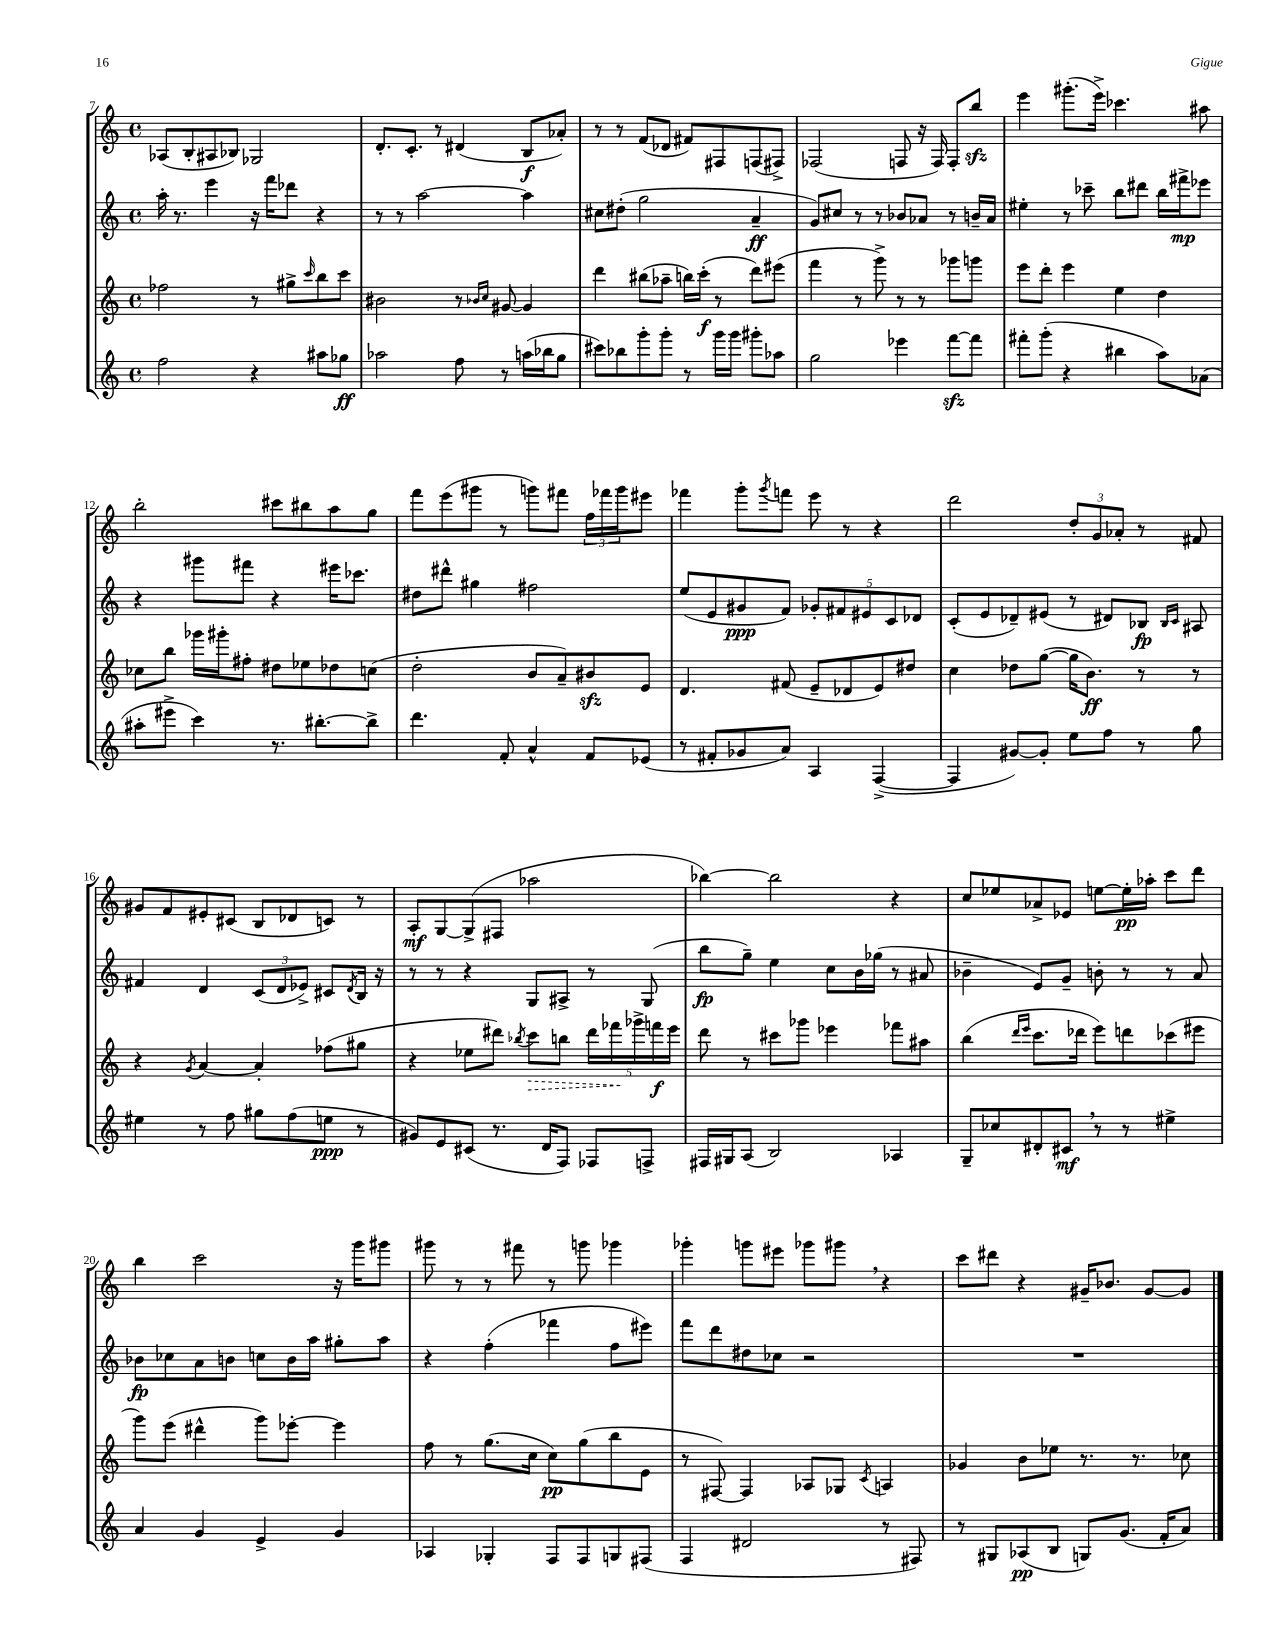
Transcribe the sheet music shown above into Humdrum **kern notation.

**kern	**kern	**kern	**kern
*staff4	*staff3	*staff2	*staff1
*clefG2	*clefG2	*clefG2	*clefG2
*k[]	*k[]	*k[]	*k[]
*M4/4	*M4/4	*M4/4	*M4/4
*met(c)	*met(c)	*met(c)	*met(c)
2ff	2ff-	16aa'	(8A-
.	.	8.r	.
.	.	.	8B'
.	.	4eee	8A#
.	.	.	8B-)
4r	8r	16r	2G-
.	.	16fff	.
.	8gg#^	8ddd-	.
.	16qqccc	.	.
8aa#	8bb	4r	.
8gg-	8ccc	.	.
=	=	=	=
2aa-	2b#	8r	8.d'
.	.	8r	.
.	.	.	8.c'
.	.	[2aa	.
.	.	.	8r
8ff	8r	.	(4d#
.	16qqb-	.	.
.	16qqcc	.	.
8r	[8g#	.	.
(16aa	4g#]	4aa]	8B
16bb-	.	.	.
8gg	.	.	8a-')
=	=	=	=
8ccc#)	4ddd	8cc#	8r
8bb-	.	(8dd#'	8r
8ggg'	(8bb#	2gg	(8f
8ggg'	8aa-~	.	8d-
8r	16bb)	.	8f#)
.	(16ccc'	.	.
16ggg	8r	.	8F#
16ggg	.	.	.
8ggg#'	8ddd)	4a~	(8F
8aa-	(8eee#	.	8F#^)
=	=	=	=
2gg	4fff	8g)	(2F-
.	.	8cc#	.
.	8r	8r	.
.	8ggg^)	8r	.
4eee-	8r	8b-	8F
.	8r	8a-	16r
.	.	.	16F)
[8fff	8ggg-	8r	8F'
8fff]	8ggg	16b~	8bb
.	.	16a-	.
=	=	=	=
8fff#'	8eee	4ee#'	4eee
(8ggg'	8ddd'	.	.
4r	4eee	8r	(8.ggg#'
.	.	8ccc-~	.
.	.	.	16eee^)
4bb#	4ee	8bb	4.ccc-
.	.	8ddd#	.
8aa)	4dd	16bb	.
.	.	16fff#^	.
(8a-	.	8eee-	8aa#
=	=	=	=
8aa#'	8cc-	4r	2bb'
8eee#^	8bb	.	.
4ccc)	16ggg-	8ggg#	.
.	16ggg#'	.	.
.	8ff#'	8fff#	.
8.r	8dd#	4r	8ccc#
.	8ee-	.	8bb#
[8.bb#'	.	.	.
.	8dd-	16eee#	8aa
.	.	8.ccc-	.
8bb#^]	(8cc	.	8gg
=	=	=	=
4.ddd	2dd'	8dd#	8fff
.	.	8ddd#^^	(8eee
.	.	4gg#	8ggg#
8f'	.	.	8r
4a^^	8b	2ff#	8ggg)
.	8a~)	.	8fff#
8f	8b#	.	24ff
.	.	.	24fff-
.	.	.	24ggg
(8e-	8e	.	8eee#
=	=	=	=
8r	4.d	(8ee	4fff-
8f#'	.	8e	.
8g-	.	8g#	8ggg'
.	.	.	8qggg
8a)	(8f#	8f)	8fff
4A	8e~	10g-'	8eee
.	.	10f#	.
.	8d-	.	8r
.	.	10e#	.
([4F^	8e)	.	4r
.	.	10c	.
.	8dd#	.	.
.	.	10d-	.
=	=	=	=
4F]	4cc	(8c'	2ddd
.	.	8e	.
[8g#)	8dd-	8d-~)	.
8g#']	([8gg	(8e#	.
8ee	16gg]	8r	12dd'
.	8.b)	.	.
.	.	.	12g
8ff	.	8d#)	.
.	.	.	12a-'
8r	8r	8B-	8r
.	.	16qqB-	.
.	.	16qqc	.
8gg	8r	8A#	8f#
=	=	=	=
4ee#	4r	4f#	8g#
.	.	.	8f
.	8qg	.	.
8r	[4a	4d	8e#'
8ff	.	.	(8c#
8gg#	4a']	(12c	8B
.	.	12d	.
(8ff	.	.	8d-
.	.	12e-^)	.
8ee	(8ff-	8c#	8c)
.	.	8qd	.
8r	8gg#	16B	8r
.	.	16r	.
=	=	=	=
8g#)	4r	8r	8A'
8e	.	8r	[8G
(8c#	8ee-	4r	(8G^]
8.r	8ddd#)	.	8F#
.	8qbb-	.	.
.	8ccc	8G	2aa-
16d	.	.	.
8F)	8bb	8A#^	.
8F-	20ddd#	8r	.
.	20fff-	.	.
.	20ggg-^	.	.
8F^	.	(8G	.
.	20fff	.	.
.	20eee	.	.
=	=	=	=
16F#	8ddd	8bb	[4bb-)
16G#	.	.	.
(8A	8r	8gg~)	.
2B)	8ccc#	4ee	2bb-]
.	8ggg-	.	.
.	4eee-	8cc	.
.	.	16b	.
.	.	(16gg-	.
4A-	8fff-	8r	4r
.	8aa#	8a#	.
=	=	=	=
8G~	(4bb	4b-~	8cc
8cc-	.	.	8ee-
.	16qqddd	.	.
.	16qqeee	.	.
8d#'	8.ccc	8e)	8a-^
8c#	.	8g~	8e-
.	16ddd-	.	.
8r	8eee)	8b'	[8ee
8r	8ddd	8r	16ee']
.	.	.	16aa-'
4ee#^	(8ccc-	8r	8ccc
.	8eee#	8a	8ddd
=	=	=	=
4a	8ggg)	8b-	4bb
.	(8eee	8cc-	.
4g	4ddd#^^	8a	2ccc
.	.	8b	.
4e^	8ggg)	8cc	.
.	[8eee-'	16b	.
.	.	16aa	.
4g	4eee-]	8gg#'	16r
.	.	.	16ggg
.	.	8aa	8ggg#
=	=	=	=
4A-	8ff	4r	8ggg#
.	8r	.	8r
4G-'	(8.gg	(4ff'	8r
.	.	.	8fff#
.	16cc	.	.
8F	8cc)	4fff-	8r
8F	(8gg	.	8ggg
8G	8bb	8ff	4ggg-
(8F#	8e	8eee#)	.
=	=	=	=
4F	8r	8fff	4ggg-'
.	[8F#)	8ddd	.
2d#	4F#]	8dd#	8ggg
.	.	8cc-	8eee#
.	8A-	2r	8ggg-
.	8G-	.	8ggg#
.	8qc	.	.
8r	4A	.	4r
8F#)	.	.	.
=	=	=	=
8r	4g-	1r	8ccc
8G#	.	.	8ddd#
(8A-	8b	.	4r
8B	8ee-	.	.
8G)	8.r	.	16g#~
.	.	.	8.b-
(8.g	.	.	.
.	8.r	.	.
.	.	.	[8g#
16f'	.	.	.
8a)	8cc-	.	8g#]
==	==	==	==
*-	*-	*-	*-
